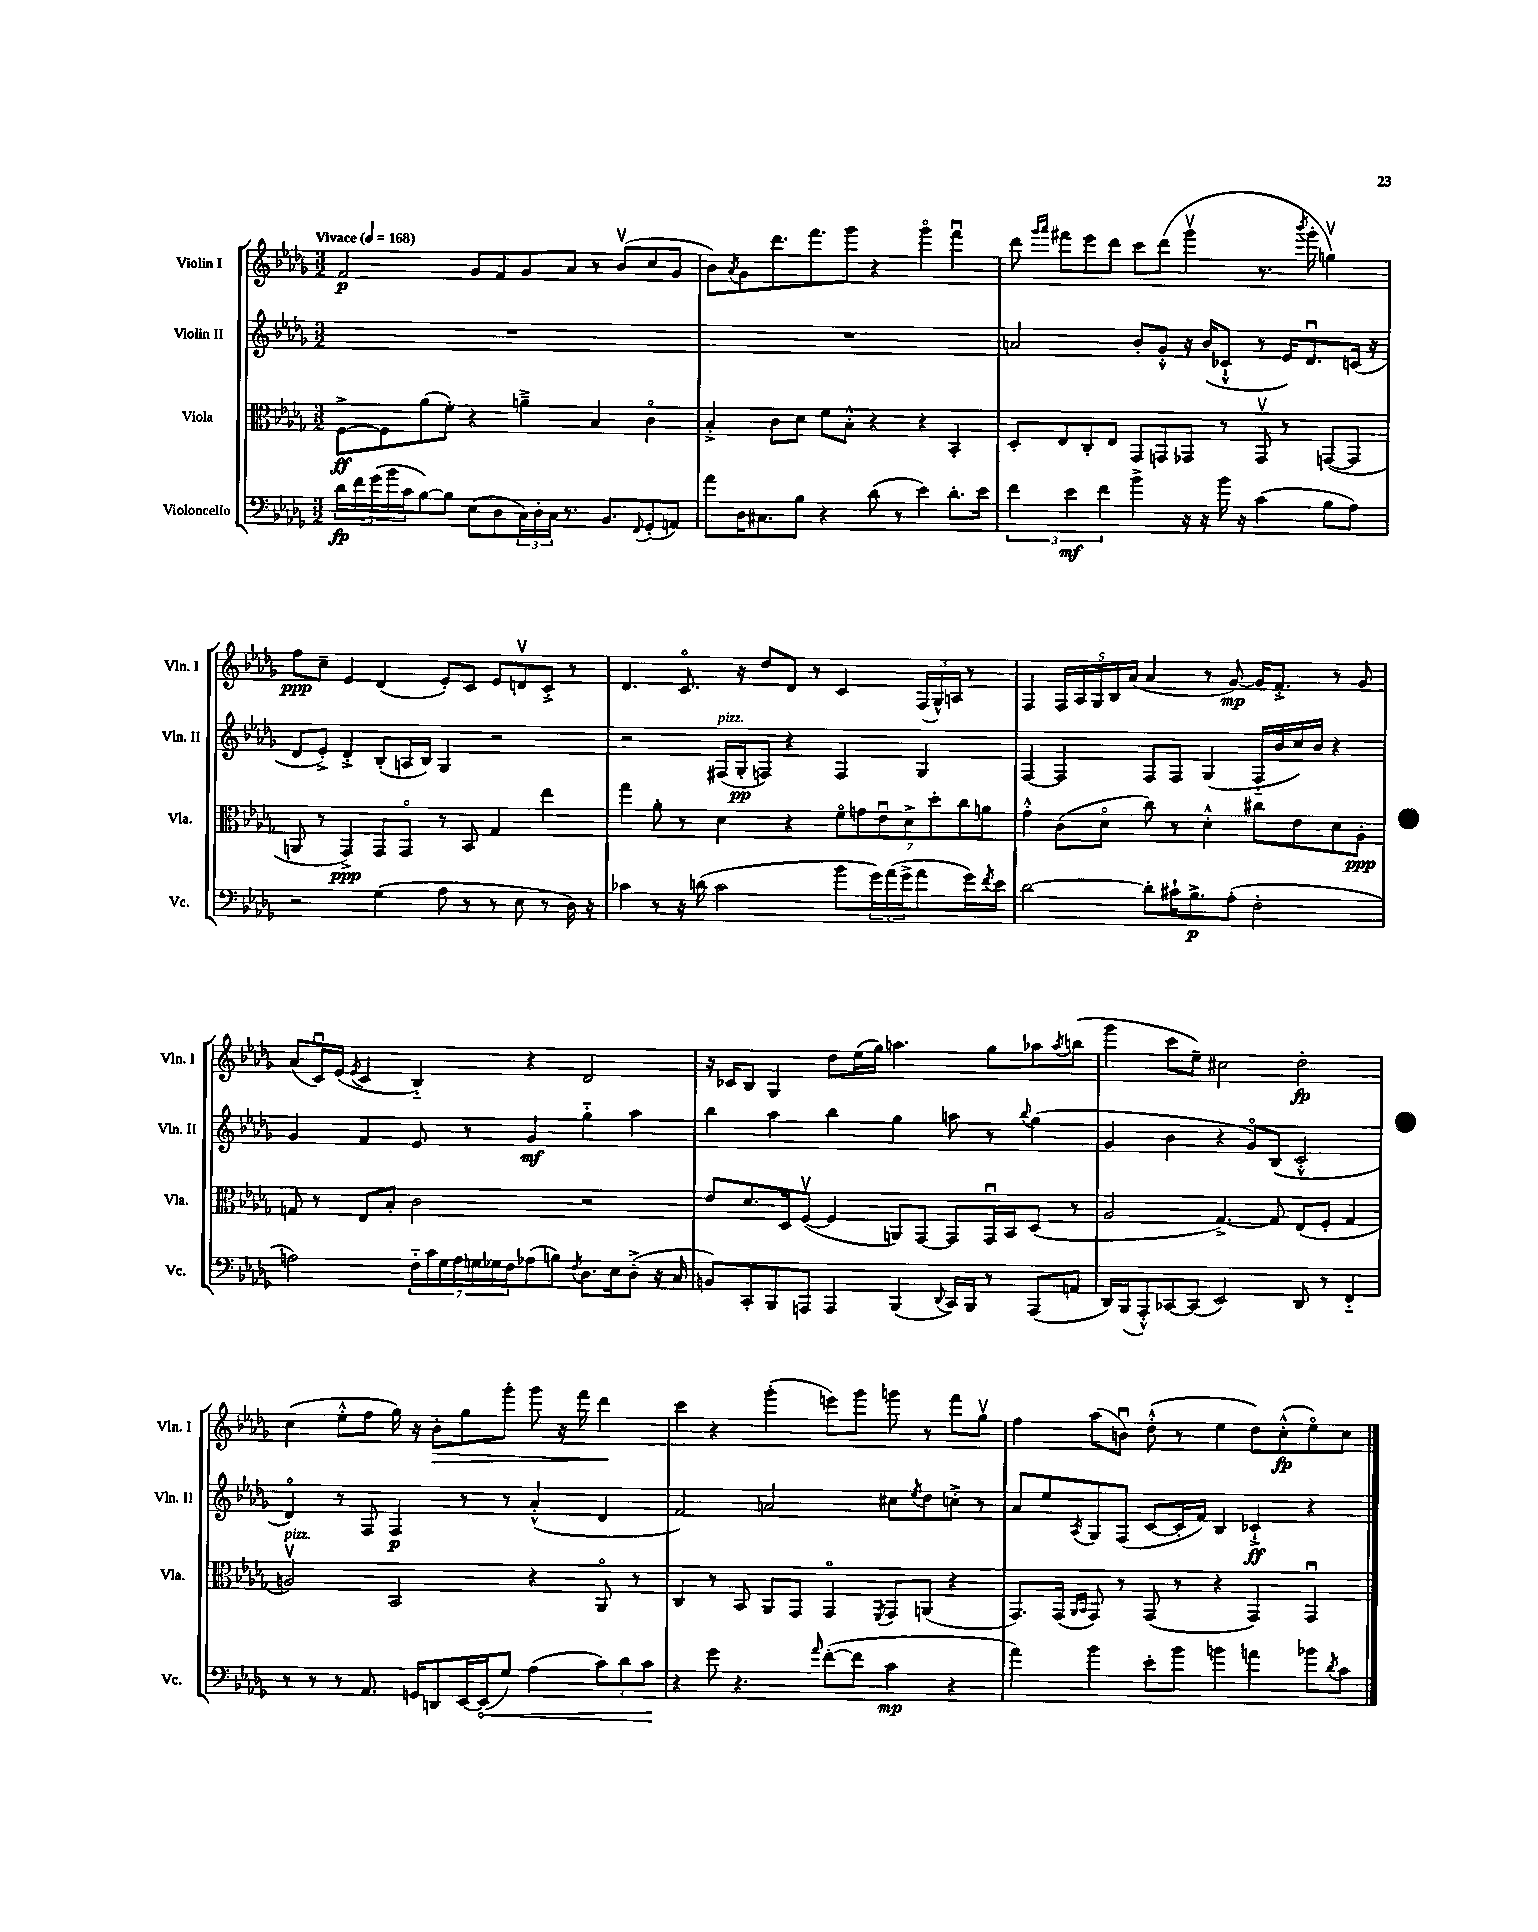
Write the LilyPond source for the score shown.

<<
\new StaffGroup <<
\new Staff = "s0" \with { instrumentName = "Violin I" shortInstrumentName = "Vln. I" } {
    \clef treble \key des \major \numericTimeSignature \time 3/2 \tempo "Vivace" 4 = 168
    f'2\p ges'8 f'8 ges'8 aes'8 r8 bes'8\upbow( c''8 ges'8 |
    bes'8) \acciaccatura { aes'8 } ges'8 des'''8. f'''8. ges'''8 r4 ges'''4\flageolet f'''4\downbow |
    des'''8 \grace { ges'''16 aes'''16 } fis'''8 ees'''8 des'''8 c'''8 des'''8( ges'''4\upbow r8. \acciaccatura { bes'''8 } ges'''16-. g''4\upbow) |
    f''8\ppp c''8-- ees'4 des'4( ees'8-.) c'8 ees'8 d'8\upbow c'8-.-> r8 |
    des'4. c'8.\flageolet r16 des''8 des'8 r8 c'4 \tuplet 3/2 { f16( ges16-^) a16 } r8 |
    f4 \tuplet 5/4 { f16 aes16 ges16 bes16 aes'16( } aes'4 r8 ges'8~\mp) ges'16 f'8.-.-> r8 ges'8 |
    aes'8( c'16\downbow) ees'16( \acciaccatura { ees'8 } c'4 bes4-_) r4 des'2 |
    r16 ces'16 bes8 ges4 des''8 ees''16( ges''16) a''4. ges''8 aes''8 \acciaccatura { aes''8 } b''8( |
    ges'''4 c'''8 ees''8--) cis''2 des''2-.\fp |
    c''4( ees''8-.-^ f''8 ges''16) r16 bes'8-.\> ges''8 ges'''8-. ges'''8 r16 f'''16 des'''4\! |
    c'''4 r4 ges'''4-.( e'''8) ges'''8 g'''8 r8 f'''8 ges''8\upbow |
    f''4 aes''8( b'8\downbow) des''8-.-^( r8 ees''4 des''8) c''8-.-^\fp( ees''8\flageolet) c''8 \bar "|." |
}
\new Staff = "s1" \with { instrumentName = "Violin II" shortInstrumentName = "Vln. II" } {
    \clef treble \key des \major \numericTimeSignature \time 3/2
    R1. |
    R1. |
    a'2 bes'8-. ges'8-.-^ r16 bes'16( ces'8-!-^ r8 ees'16) des'8.\downbow c'16( r16 |
    des'8 ees'8-.->) des'4-.-> bes8-.( a16 bes16) ges4 r2 |
    r2 fis16^\markup { \italic "pizz." }( ges16-.\pp f8) r4 f4 ges4 |
    f4~ f4 f8 f8 ges4( f16-_ bes'16 c''16) bes'16 r4 |
    ges'4 f'4 ees'8 r8 ges'4\mf ges''4-_ aes''4 |
    bes''4 aes''4 bes''4 ges''4 a''8 r8 \appoggiatura { bes''8 } ges''4( |
    ges'4 bes'4 r4 ges'8\flageolet) bes8( c'2-.-^ |
    des'4\flageolet) r8 f8 f4\p r8 r8 aes'4-.-^( des'4 |
    f'2) a'2 cis''8 \acciaccatura { ees''8 } des''8 c''8-.-> r8 |
    aes'8 ees''8 \acciaccatura { aes8 } ges8 f8( c'8~ c'16-. f'16) bes4 ces'4-!->\ff r4 \bar "|." |
}
\new Staff = "s2" \with { instrumentName = "Viola" shortInstrumentName = "Vla." } {
    \clef alto \key des \major \numericTimeSignature \time 3/2
    f8~->\ff f8 aes'8( f'8-.) r4 a'4---> bes4 c'4\flageolet |
    bes4-.-> c'8 des'8 f'8 bes8-.-^ r4 r4 bes,4-. |
    des8-. ees8 c8-. ees8 ges,8 g,8 ges,8 r8 ges,8\upbow r8 g,8~( g,8 |
    a,8 r8 ges,4->\ppp) ges,8 ges,8\flageolet r8 bes,8 ges4 ees''4 |
    ges''4 aes'8-. r8 des'4 r4 \tuplet 7/4 { f'8\flageolet g'8 ees'8\downbow des'8-> des''8-. c''8 a'8 } |
    ges'4-.-^ c'8( des'8\flageolet c''8) r8 des'4-.-^ cis''8 ees'8 des'8 aes8-.\ppp |
    g8 r8 ees8 bes8-. c'2 r2 |
    ees'8 des'8. des16 f8~\upbow( f4 a,8) ges,8~ ges,8 ges,16\downbow bes,16 des8( r8 |
    aes2 ges4.~->) ges8 ees8( f8-. ges4 |
    a2\upbow^\markup { \italic "pizz." }) bes,2 r4 aes,8\flageolet r8 |
    c4 r8 bes,8 aes,8 ges,8 ges,4\flageolet \acciaccatura { f,8 } ges,8 a,8( r4 |
    ges,8.) ges,16( \grace { aes,16 bes,16 } ges,8) r8 ges,8( r8 r4 ges,4) ges,4\downbow \bar "|." |
}
\new Staff = "s3" \with { instrumentName = "Violoncello" shortInstrumentName = "Vc." } {
    \clef bass \key des \major \numericTimeSignature \time 3/2
    \tuplet 5/4 { des'16\fp f'16 ges'16( bes'16 c'16 } bes8~) bes8 ees8( des8 \tuplet 3/2 { c16) des16-. c16 } r8. bes,8. \appoggiatura { f,8 } ges,8-.( a,8) |
    aes'8 des16 cis8. bes8 r4 des'8( r8 ees'4) des'8.-. ees'16 |
    \tuplet 3/2 { f'4 ees'4\mf f'4 } bes'4-> r16 r16 bes'16 r16 c'4( bes8 aes8) |
    r2 ges4( aes8 r8 r8 ees8 r8 des16) r16 |
    ces'4 r8 r16 d'16( ces'2 bes'8 \tuplet 3/2 { ges'16) aes'16( ges'16-> } aes'8 ges'16) \acciaccatura { f'8 } ees'16 |
    des'2~ des'8-. cis'16-! bes8.->\p aes8-.( f2-. |
    a2) \tuplet 7/4 { f16-_ c'16 ges16 a16 g16 ges16 f16 } aes8( b8) \acciaccatura { f8 } des8. ees16 des8-.->( r16 c16 |
    b,8) c,8-. bes,,8 a,,8 a,,4 bes,,4( \appoggiatura { des,8 } c,16) bes,,16 r8 a,,8( a,8 |
    des,16) bes,,16( aes,,8-.-^) ces,8~ ces,8( ees,2) des,8 r8 f,4-_ |
    r8 r8 r8 aes,8. g,16 d,8 ees,16~ \once \override Hairpin.circled-tip = ##t ees,16\<( ges8) aes4( \tuplet 3/2 { c'8) des'8 c'8\! } |
    r4 ges'8 r4. \grace { aes'16 } f'8~-.( f'8 c'4\mp r4 |
    aes'4) bes'4 ees'8-. bes'8 b'4 a'4 bes'8 \acciaccatura { des'8 } c'8 \bar "|." |
}
>>
>>
\layout { \context { \Score \remove "Bar_number_engraver" } }
